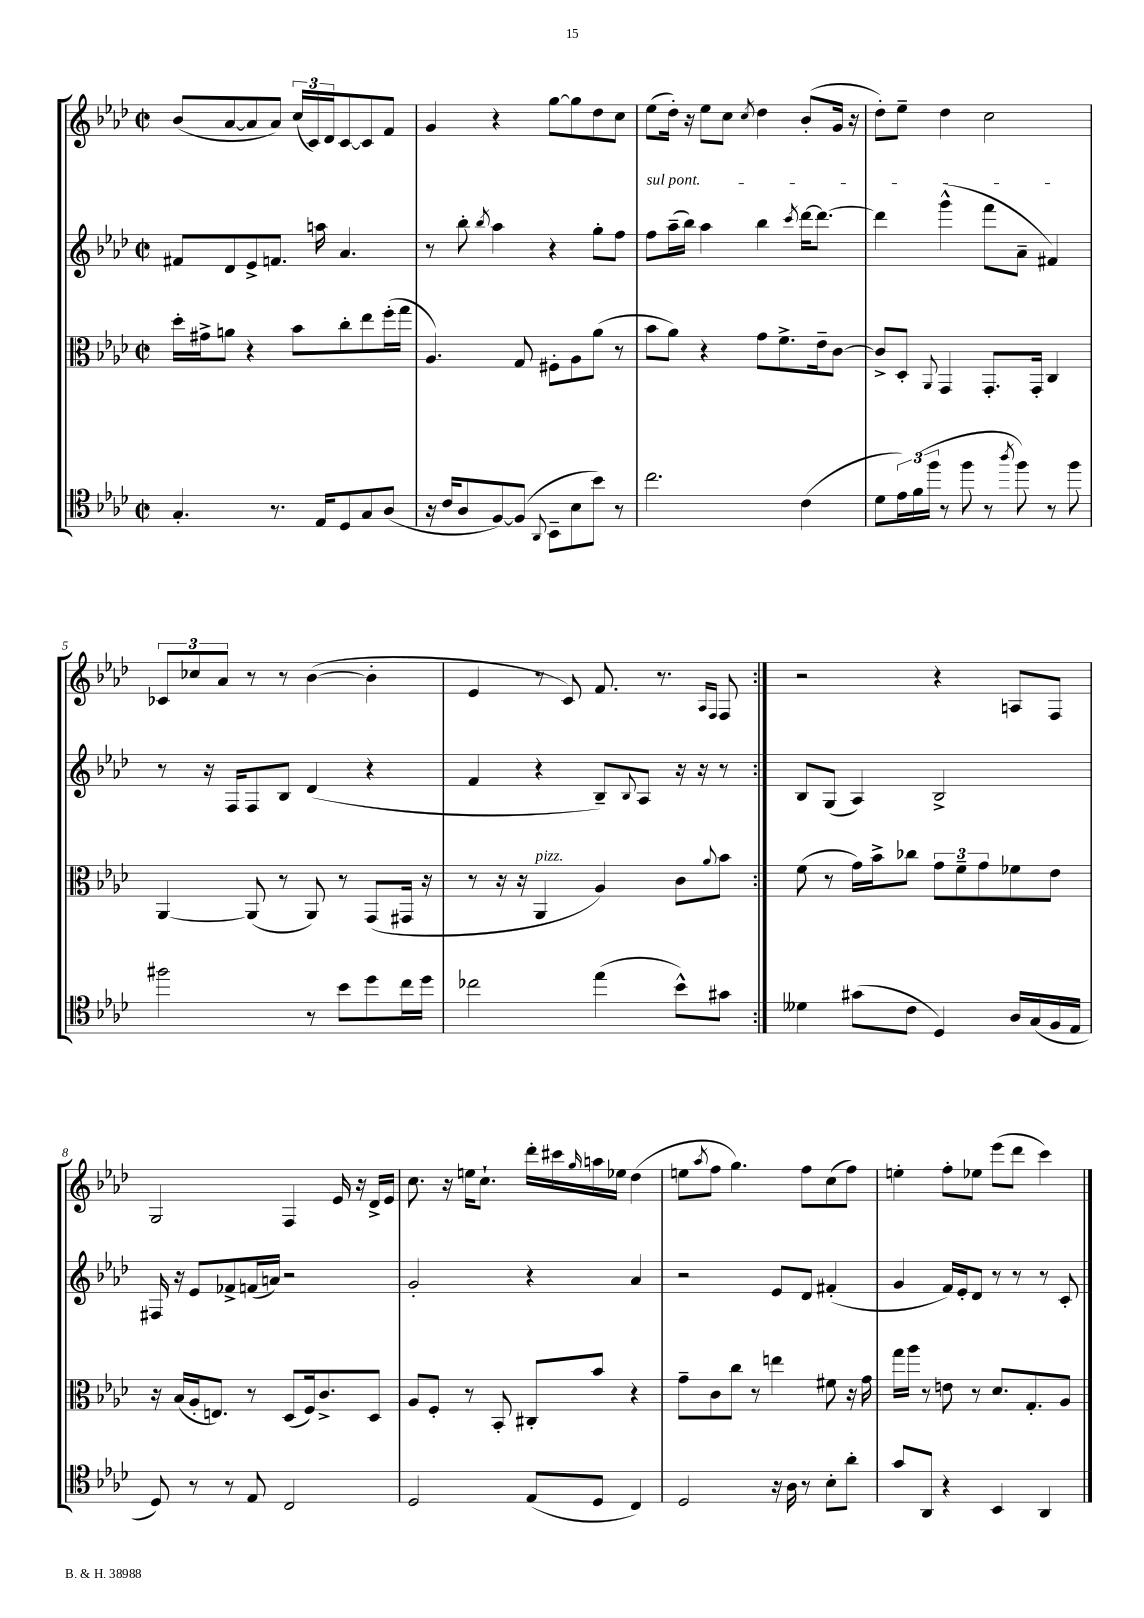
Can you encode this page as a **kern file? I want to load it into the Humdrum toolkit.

**kern	**kern	**kern	**kern
*part4	*part3	*part2	*part1
*staff4	*staff3	*staff2	*staff1
*clefC4	*clefC3	*clefG2	*clefG2
*k[b-e-a-d-]	*k[b-e-a-d-]	*k[b-e-a-d-]	*k[b-e-a-d-]
*M2/2	*M2/2	*M2/2	*M2/2
*met(c|)	*met(c|)	*met(c|)	*met(c|)
=1	=1	=1	=1
4.G'/	16dd-'\LL	8f#X/L	(8b-/L
.	16g#X^\J	.	.
.	8an\J	8d-/	[8a-/
.	4r	8e-^/	8a-/]
8.r	.	8.fn/J	8a-/J)
.	8b-\L	.	(24cc/LL
.	.	.	24c/)
16E-/KL	.	16aan\	.
.	.	.	24d-/J
8D-/	8cc'\	4.a-/	[8c/
8G/	8ee-\	.	8c/]
(8A-/J	(16ff'\L	.	8f/J
.	16gg\JJ	.	.
=2	=2	=2	=2
16r	4.A-/)	8r	4g/
16c/KL	.	.	.
8A-/	.	8bb-'\	.
.	.	8qbb-/	.
[8F/)	.	4aa-\	4r
(8F/J]	8G/	.	.
8qqAA-/	.	.	.
8BB-~\L	8F#X'\L	4r	[8gg\L
8B-\	8A-\	.	8gg\]
8b-\J)	(8a-\J	8gg'\L	8dd-\
8r	8r	8ff\J	8cc\J
=3	=3	=3	=3
!	!	!LO:TX:a:i:t=sul pont.	!
2.cc\	8b-\L	8ff\L	(8ee-\L
.	8a-\J)	(16aa-~\L	16dd-'\Jk)
.	.	16bb-\JJ)	16r
.	4r	4aa-\	8ee-\L
.	.	.	8cc\J
.	.	.	8qcc/
.	8g\L	4bb-\	4dd-\
.	8.f^\	.	.
.	.	8qccc/	.
(4c\	.	[16ddd-\KL	(8b-'/L
.	16e-~\k	8.ddd-\J_	.
.	[8c\J	.	16g/Jk
.	.	.	16r
=4	=4	=4	=4
8d-\L	8c^/L]	4ddd-\]	8dd-'\L)
24e-\L)	8D-'/J	.	8ee-~\J
(24f\	.	.	.
24ff\JJ	.	.	.
.	8qqAA-/	.	.
8r	4GG/	(4ggg^^\	4dd-\
8ff\	.	.	.
8r	8.GG'/L	8fff\L	2cc\
8qaa-/	.	.	.
8ff\)	.	8a-~\J	.
.	16GG'/Jk	.	.
8r	4C/	4f#X/)	.
8ff\	.	.	.
!!LO:LB:g=z
=5	=5	=5	=5
2ff#X\	[4AA-/	8r	12c-X/L
.	.	.	12cc-X/
.	.	16r	.
.	.	.	12a-/J
.	.	16F/KL	.
.	(8AA-/]	8F/	8r
.	8r	8B-/J	8r
8r	8AA-/)	(4d-/	([4b-\
8b-\L	8r	.	.
8dd-\	(8GG/L	4r	4b-'\]
16cc\L	16GG#X/Jk	.	.
16dd-\JJ	16r	.	.
=6	=6	=6	=6
2cc-X\	8r	4f/	4e-/
.	16r	.	.
.	16r	.	.
!	!LO:TX:a:i:t=pizz.	!	!
.	4AA-/	4r	8r
.	.	.	8c/)
(4ee-\	4A-/)	8B-~/L)	8.f/
.	.	8qqB-/	.
.	.	8A-/J	.
.	.	.	8.r
8b-^^\L)	8c\L	16r	.
.	.	16r	.
.	.	.	16qqA-/LL
.	8qqa-/	.	16qqF/JJ
8g#X\J	8b-\J	8r	8F/
=7:|!	=7:|!	=7:|!	=7:|!
4d--X\	(8f\	8B-/L	2r
.	8r	(8G/J	.
(8g#X\L	16g\LL)	4A-/)	.
.	16b-^\J	.	.
8c\J	8cc-X\J	.	.
4D-/)	12g\L	2B-^/	4r
.	12f~\	.	.
.	12g\	.	.
16A-/LL	8f-X\	.	8An/L
(16G/	.	.	.
16F/	8e-\J	.	8F/J
16E-/JJ	.	.	.
!!LO:LB:g=z
=8	=8	=8	=8
8D-/)	16r	16F#X/	2G/
.	(16B-/LL	16r	.
8r	16A-'/J	8e-/L	.
.	8.En/J)	.	.
8r	.	8f-X^/	.
8E-/	8r	(16fn/L	.
.	.	16an/JJ)	.
2C/	(8D-/L	2r	4F/
.	16F/k)	.	.
.	8.c^/	.	.
.	.	.	16e-/
.	.	.	16r
.	8D-/J	.	16d-^/LL
.	.	.	16e-/JJ
=9	=9	=9	=9
2D-/	8A-/L	2g'/	8.cc\
.	8F'/J	.	.
.	.	.	16r
.	8r	.	16een\KL
.	.	.	8.cc`\J
.	8BB-'/	.	.
(8E-/L	8C#X'/L	4r	16ddd-'\LL
.	.	.	16ccc#X\
.	.	.	16qqgg/
8D-/J	8b-/J	.	16aan\
.	.	.	16ee-X\JJ
4C/)	4r	4a-/	(4dd-\
=10	=10	=10	=10
2D-/	8g~\L	2r	8een\L
.	.	.	8qaa-/
.	8c\	.	8ff\J
.	8cc\J	.	4.gg\)
.	8r	.	.
16r	4een\	8e-/L	.
16A-\	.	.	.
8r	.	8d-/J	8ff\L
8B-'\L	8f#X\	(4f#X'/	(8cc\
8a-'\J	16r	.	8ff\J)
.	16g\	.	.
=11	=11	=11	=11
8g/L	16gg\LL	4g/	4een'\
.	16aa-\JJ	.	.
8AA-/J	8r	.	.
4r	8en\	16f/LL)	8ff'\L
.	.	16e-'/J	.
.	8r	8d-/J	8ee-X\J
4BB-/	8.d-/L	8r	(8eee-\L
.	.	8r	8ddd-\J
.	8.G'/	.	.
4AA-/	.	8r	4ccc\)
.	8A-/J	8c'/	.
==	==	==	==
*-	*-	*-	*-
